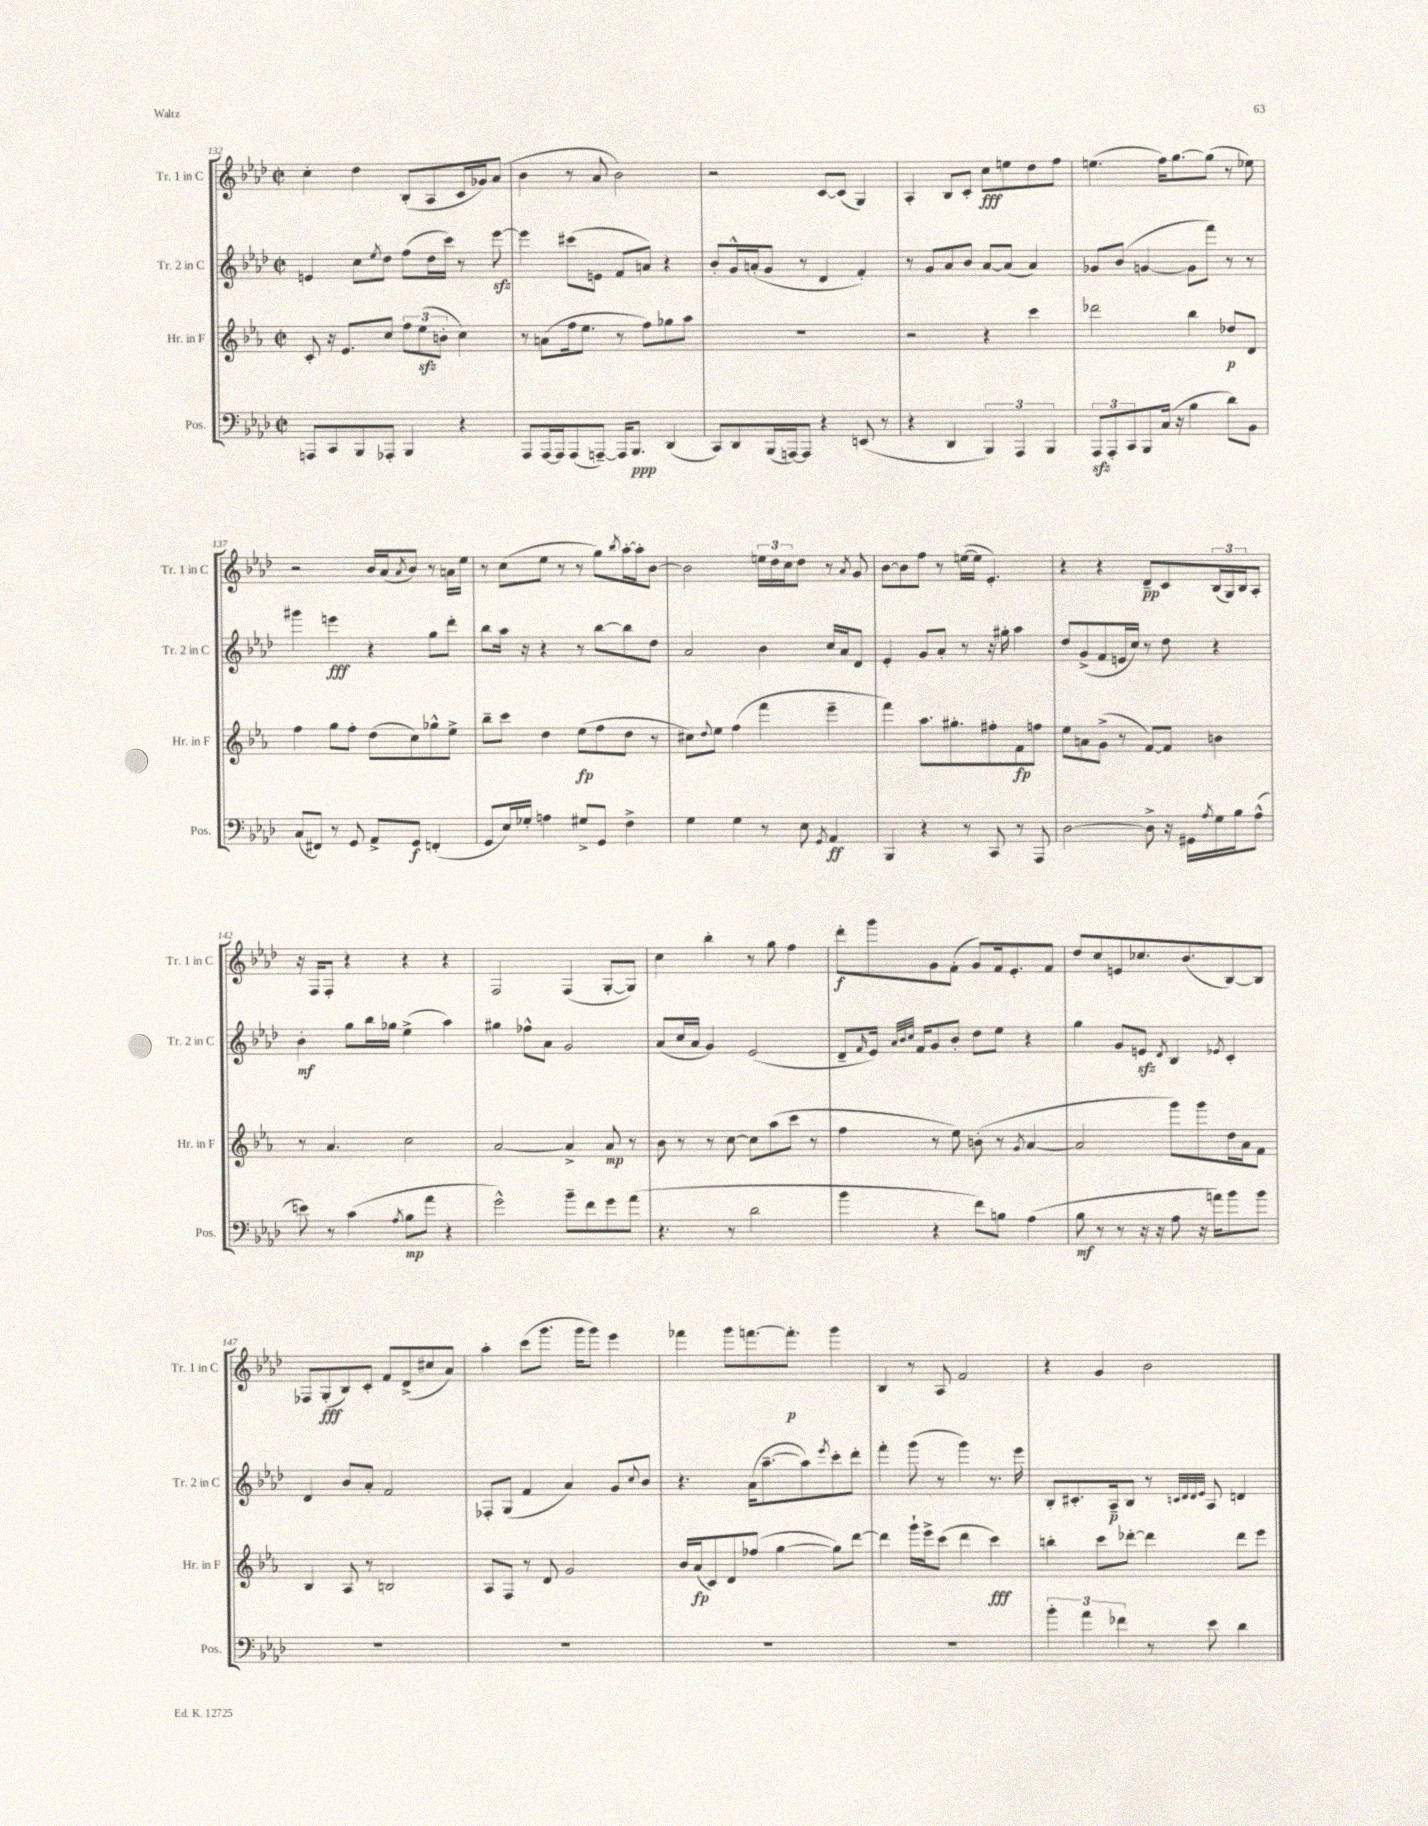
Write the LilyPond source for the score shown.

<<
\new StaffGroup <<
\new Staff = "s0" \with { instrumentName = "Tr. 1 in C" shortInstrumentName = "Tr. 1 in C" } {
    \clef treble \key aes \major \defaultTimeSignature \time 2/2
    c''4-. des''4 bes8-.( aes8 c'16 ges'16) aes'8( |
    bes'4 r8 aes'8 bes'2) |
    r2 c'8~ c'8( g4) |
    aes4-. bes8 c'8-. c''8\fff e''8 des''8 f''8 |
    e''4.( f''16) g''8.~ g''8( r8 ees''8) |
    r2 bes'16 aes'16( \acciaccatura { aes'8 } bes'8) r8 a'16 ees''16 |
    r8 c''8( ees''8 r8 r8 g''8) \acciaccatura { bes''8 } aes''16~-. aes''16-. bes'8~ |
    bes'2 \tuplet 3/2 { e''16 des''16 c''16 } des''8 r8 \acciaccatura { aes'8 } g'8 |
    bes'8~ bes'8 f''8 r8 e''16~( e''16 ees'4.-.) |
    r4 r4 des'8--\pp c'8 \tuplet 3/2 { bes16( g16) bes16 } aes8-. |
    r16 f16 f8-. r4 r4 r4 |
    f2 f4( g8~-. g8) |
    c''4 bes''4-. r8 g''8 f''4 |
    des'''8-.\f g'''8 g'8 f'8-.( g'8) f'16 ees'8.-. f'8 |
    des''8 c''8 e'8 ces''8. bes'8.( bes8~) bes8 |
    fes8 g8-.\fff( bes8) c'8-. f'8 des'8->( cis''8 aes'8) |
    aes''4-. c'''8( g'''8. g'''16 g'''8) ees'''4 |
    fes'''4 g'''8 f'''8.~ f'''8.-.\p g'''4 |
    bes4 r8 aes8 f'2 |
    r4 g'4 bes'2 \bar "|." |
}
\new Staff = "s1" \with { instrumentName = "Tr. 2 in C" shortInstrumentName = "Tr. 2 in C" } {
    \clef treble \key aes \major \defaultTimeSignature \time 2/2
    e'4 c''8 \acciaccatura { ees''8 } des''8 f''8( des''16 c'''16) r8 ees'''8~\sfz |
    ees'''4 cis'''8( e'8 f'8 a'8) r4 |
    bes'8-. g'16-^ a'16-.( g'8 r8 des'4 f'4-.) |
    r8 g'8 aes'8 bes'8 aes'8~ aes'8( aes'4) |
    ges'8 bes'8( g'4~ g'8 f'''8) r8 r8 |
    gis'''4 e'''4\fff r4 g''8 des'''8-. |
    bes''8 aes''16 r16 r4 r8 bes''8~ bes''8 des''8 |
    aes'2 bes'4 c''16 aes'16 des'8 |
    ees'4-. g'8 aes'8-. r8 r16 gis''16-. aes''4 |
    des''8 g'8->( f'8 e'16 c''16) r8 des''8 r4 |
    bes'4-.\mf g''8 bes''16 ges''16 ees''4->( aes''4) |
    gis''4 fes''8-^ aes'8 g'2 |
    aes'8( c''16 aes'16 g'4) ees'2( |
    des'8-- \grace { f'16 } ees'16) \grace { aes'32 bes'32 c''32 } f'16 g'8 bes'8-. des''8 ees''8 r4 |
    g''4 g'8 e'8\sfz \acciaccatura { des'8 } bes4 \acciaccatura { ees'8 } c'4-. |
    des'4 bes'8 aes'8-. f'2 |
    fes8-. g8( f'4 aes'4) g'8 \appoggiatura { c''8 } bes'8 |
    r4. aes'16( aes''8.~-- aes''8) \acciaccatura { ees'''8 } c'''8-. des'''8-. |
    f'''4-. g'''8( r8 g'''4) r8. ees'''16 |
    bes8-. cis'8.-. aes16--\p bes8 r8 \grace { c'32 des'32 des'32 ees'32 } aes8 d'4 \bar "|." |
}
\new Staff = "s2" \with { instrumentName = "Hr. in F" shortInstrumentName = "Hr. in F" } {
    \clef treble \key ees \major \defaultTimeSignature \time 2/2
    c'8-. r16 ees'8. c''8 \tuplet 3/2 { f''8 ees''8\sfz( b'8-. } c''4) |
    r8 a'8( f''16 ees''8. r8 f''8) ges''8 aes''8 |
    R1 |
    r2 r4 c'''4 |
    des'''2 bes''4 des''8\p d'8 |
    f''4 g''8 f''8-. d''8( c''8) ges''8-^ ees''8-> |
    bes''8-- c'''8 d''4 ees''8\fp( f''8 d''8 r8 |
    cis''8) \appoggiatura { d''8 } ees''8 f''4( f'''4 ees'''4-- |
    f'''4) aes''8. gis''8.-. fis''8-. f'8\fp f''8 |
    ees''8 a'8 g'8->( r8 f'8~) f'8 b'4 |
    r8 aes'4. c''2 |
    aes'2~ aes'4-> aes'8\mp r8 |
    bes'8 r8 r8 c''8~ c''8 aes''8( c'''8 r8 |
    f''4 r8 ees''8) b'8-.( r8 \acciaccatura { g'8 } aes'4~ |
    aes'2 g'''8) g'''8 d''16 aes'16 f'8 |
    bes4 aes8 r8 b2 |
    aes8 f8 r8 d'8 g'2 |
    bes'16 aes'16\fp( c'8) d'8 fes''8( g''4~ g''8) d'''8~ |
    d'''4 g'''16-! ees'''16-> c'''8( d'''4 c'''4\fff) |
    b''4-. c'''8 des'''8~-. des'''4 des'''8 ees'''8 \bar "|." |
}
\new Staff = "s3" \with { instrumentName = "Pos." shortInstrumentName = "Pos." } {
    \clef bass \key aes \major \defaultTimeSignature \time 2/2
    a,,8 c,8 bes,,8 aes,,8-. bes,,4 r4 |
    aes,,8 aes,,16~ aes,,16 aes,,8( a,,8~--) a,,16 bes,,8.\ppp des,4( |
    c,8) des,8 bes,,16( a,,16~) a,,8 r4 e,8( r8 |
    r4 des,4 \tuplet 3/2 { bes,,4) aes,,4 bes,,4 } |
    \tuplet 3/2 { aes,,8\sfz aes,,8-. c,8 } bes,,8 c16( r16 bes4 des'8) bes,8 |
    c8( fis,8) r8 g,8 aes,8-> g,8\f f,4-.( |
    g,8 ees16) ges16-. a4 gis8-> g,8 f4-> |
    g4 g4 r8 ees8 \acciaccatura { g,8 } aes,4\ff |
    bes,,4 r4 r8 c,8 r8 aes,,8 |
    des2~ des8-> r16 gis,16 \acciaccatura { aes8 } g16 bes16 aes8-^( |
    e'8) r8 c'4( \acciaccatura { aes8 } bes8\mp aes'8 r4 |
    g'2-^) bes'8-- f'8 g'8 aes'8( |
    r4. r8 des'2 |
    bes'4 r4 f'8) b8 aes4( |
    bes8\mf r8 r8 r16 r16 aes8 r16 a'16) bes'8 bes'8 |
    R1 |
    R1 |
    R1 |
    R1 |
    \tuplet 3/2 { bes'4-. aes'4 fes'4 } r8 ees'8 des'4 \bar "|." |
}
>>
>>
\layout { \context { \Score currentBarNumber = #132 } }
